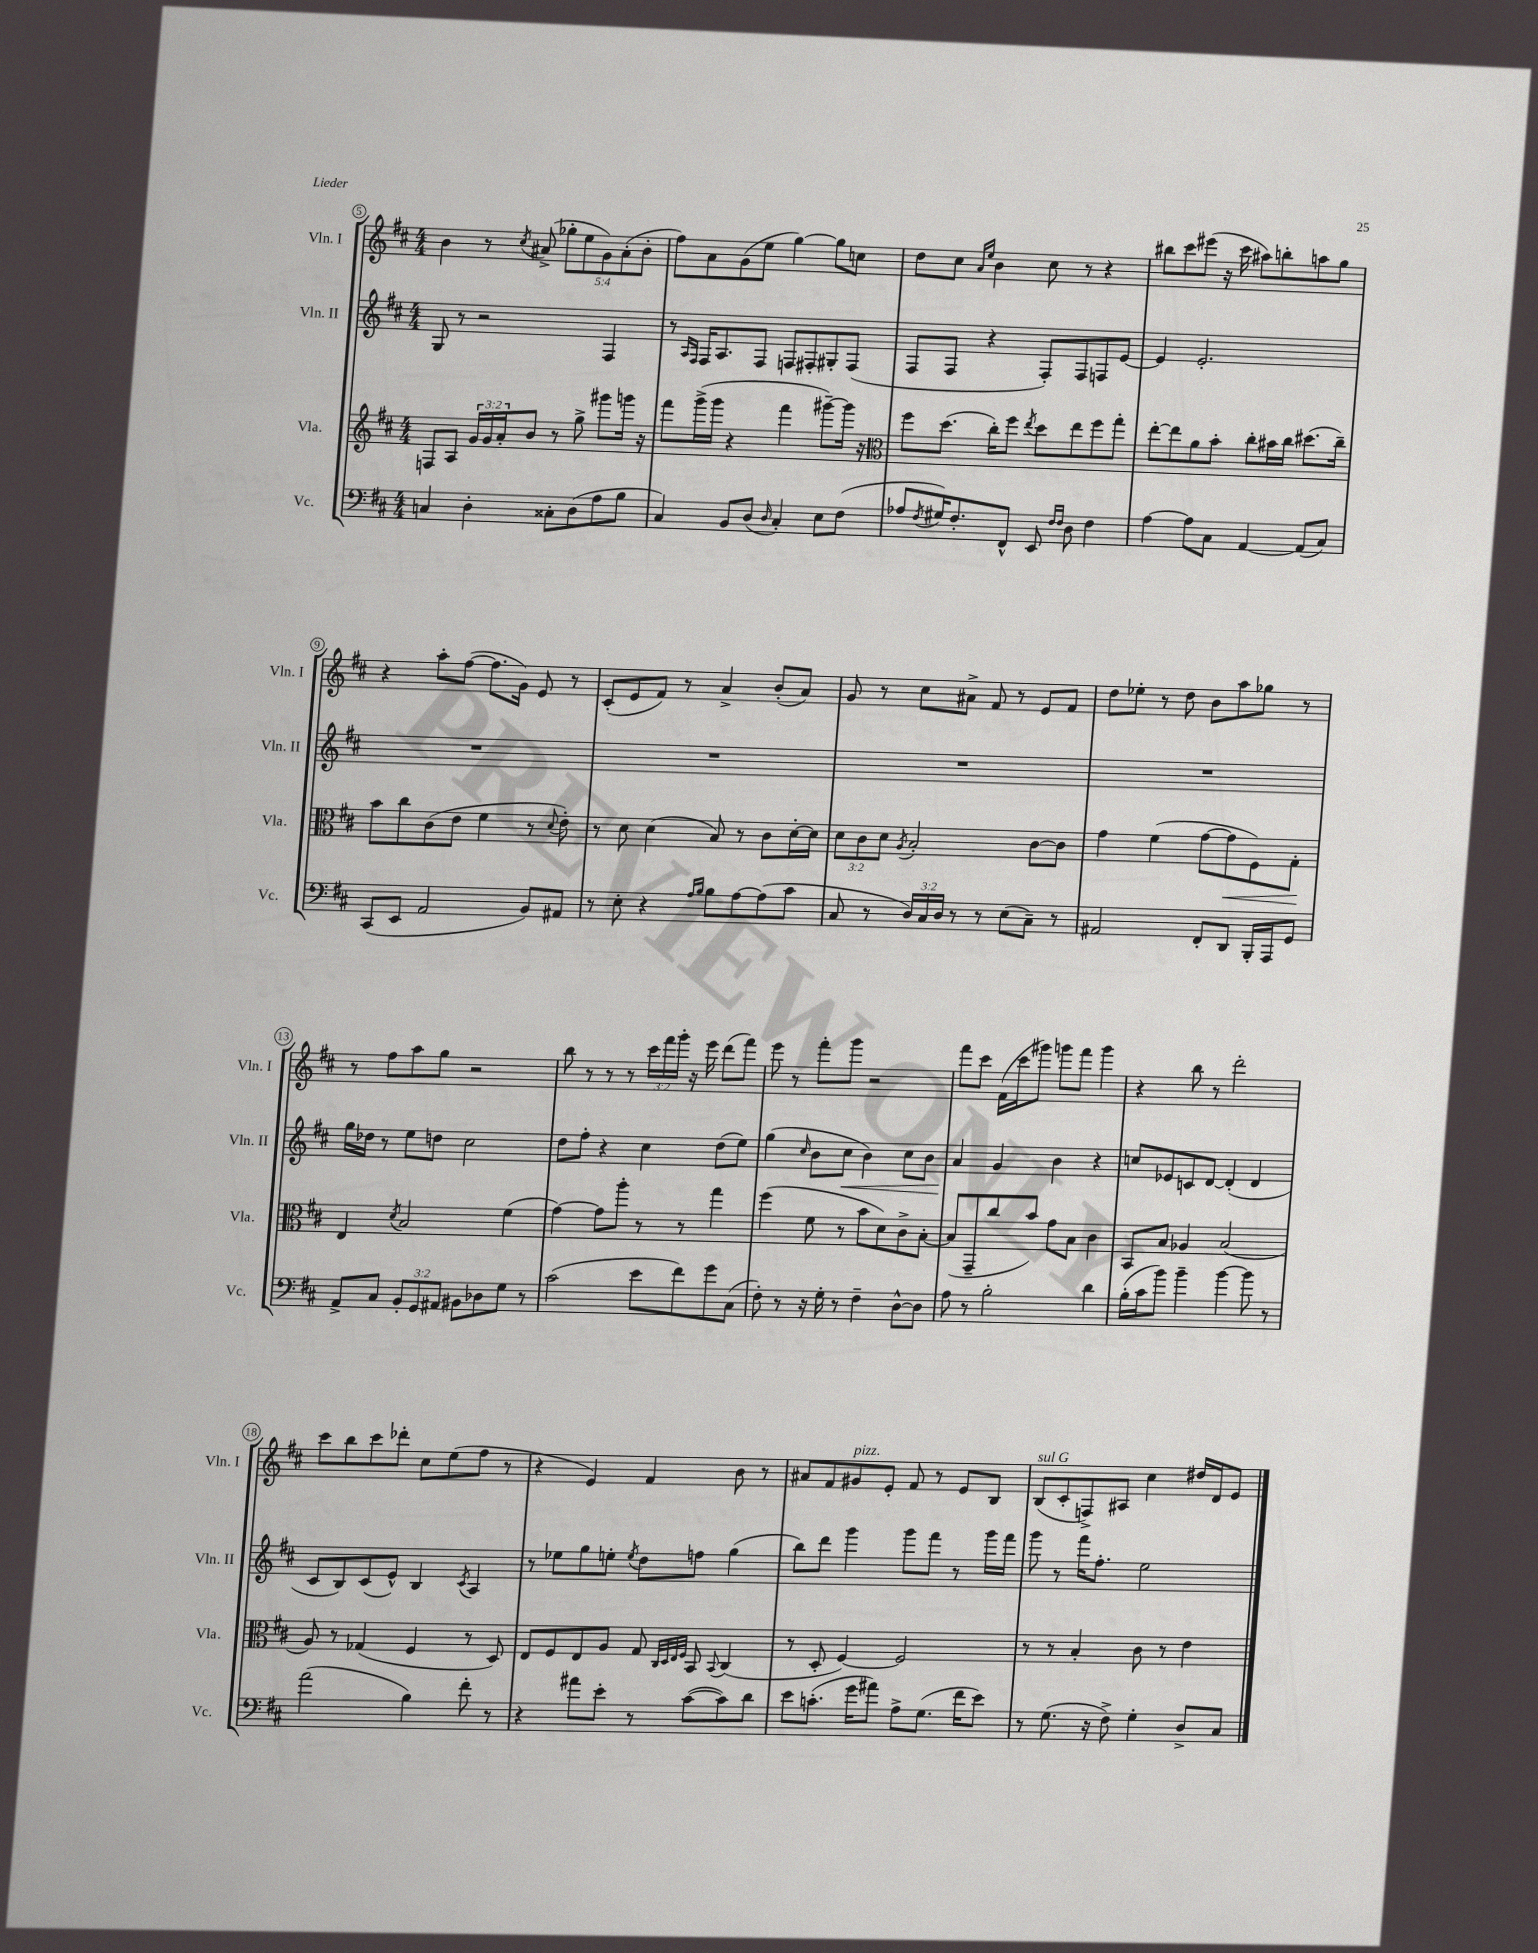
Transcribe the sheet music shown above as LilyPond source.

<<
\new StaffGroup <<
\new Staff = "s0" \with { instrumentName = "Vln. I" shortInstrumentName = "Vln. I" } {
    \clef treble \key d \major \numericTimeSignature \time 4/4 \override Staff.TupletNumber.text = #tuplet-number::calc-fraction-text
    b'4 r8 \acciaccatura { cis''8 } ais'8->( \tuplet 5/4 { ges''8-. e''8 g'8) ais'8-.( b'8-. } |
    fis''8) a'8 g'8( e''8 g''4~) g''8 c''8 |
    d''8 cis''8 \grace { a'16 e''16 } b'4 cis''8 r8 r4 |
    bis''8 cis'''8 eis'''8( r16 cis'''16 ais''8) b''8-. a''8 g''8 |
    r4 a''8-. fis''8~( fis''8. g'16) e'8 r8 |
    cis'8-.( e'8 fis'8) r8 a'4-> b'8-.( a'8) |
    g'8 r8 cis''8 ais'8-> fis'8 r8 e'8 fis'8 |
    d''8 ees''8-. r8 d''8 b'8 a''8 ges''8 r8 |
    r8 fis''8 a''8 g''8 r2 |
    b''8 r8 r8 r8 \tuplet 3/2 { cis'''16 fis'''16 g'''16-. } r16 e'''16 d'''8( fis'''8) |
    e'''8 r8 fis'''8-. g'''8 r2 |
    fis'''8 cis'''8 fis'16( cis'''16 gis'''8) g'''8 fis'''8 g'''4 |
    r4 b''8 r8 d'''2-. |
    cis'''8 b''8 cis'''8 des'''8-. cis''8 e''8( fis''8 r8 |
    r4 e'4) fis'4 b'8 r8 |
    ais'8 fis'8 gis'8^\markup { \italic "pizz." } e'8-. fis'8 r8 e'8 b8 |
    b8^\markup { \italic "sul G" }( cis'8-. f8->) ais8 cis''4 dis''16 d'16 e'8 \bar "|." |
}
\new Staff = "s1" \with { instrumentName = "Vln. II" shortInstrumentName = "Vln. II" } {
    \clef treble \key d \major \numericTimeSignature \time 4/4
    g8 r8 r2 fis4 |
    r8 \grace { a16 fis16 } fis16 a8. fis8 f8 fis8-. gis8-. fis8( |
    fis8 fis8 r4 fis8-.) fis8 f8 e'8~ |
    e'4 e'2.-. |
    R1 |
    R1 |
    R1 |
    R1 |
    g''16 des''16 r8 e''8 d''8 cis''2 |
    d''8 fis''8-. r4 cis''4 d''8( e''8) |
    g''4( \grace { cis''16 } b'8 cis''8\< b'4) cis''8 b'8 |
    a'4\! g'4 b'4 r4 |
    c''8 ees'8 c'8 d'8~ d'4-.( d'4 |
    cis'8 b8) cis'8( e'8-^) b4 \acciaccatura { cis'8 } a4 |
    r8 ees''8 g''8 e''8-. \acciaccatura { e''8 } d''8 f''8 g''4( |
    b''8) d'''8 g'''4 g'''8 fis'''8 r8 g'''16 fis'''16 |
    g'''8 r8 fis'''16 fis''8.-. e''2 \bar "|." |
}
\new Staff = "s2" \with { instrumentName = "Vla." shortInstrumentName = "Vla." } {
    \clef treble \key d \major \numericTimeSignature \time 4/4 \override Staff.TupletNumber.text = #tuplet-number::calc-fraction-text
    f8 a8 \tuplet 3/2 { g'16 g'16 a'16-. } b'8 r8 g''8-> gis'''8 g'''16 r16 |
    fis'''8 g'''16->( g'''16 r4 fis'''4 gis'''8~--) gis'''16 r16 |
    \clef alto fis''8 d''8.( cis''16-.) fis''8 \acciaccatura { e''8 } d''8 e''8 fis''8 g''8-. |
    e''8~-. e''8 a'8 b'8-. cis''8-. bis'16 cis''16 dis''8.( cis''16--) |
    b'8 cis''8 cis'8( e'8 fis'4 r8 \appoggiatura { d'8 } e'8-.) |
    r8 d'8 d'4( b8) r8 cis'8 d'16~-. d'16 |
    \tuplet 3/2 { d'8 cis'8 d'8 } \acciaccatura { a8 } b2-. cis'8~ cis'8 |
    g'4 fis'4( g'8~ g'8\< fis8) g8-.\! |
    e4 \acciaccatura { d'8 } b2 fis'4( |
    g'4~) g'8 a''8-. r8 r8 g''4 |
    fis''4( fis'8 r8 b'8 d'8) cis'8-> b8~-. |
    b8( g,8-- cis''8 b'8) g'8 b8 cis'4 |
    b,8 b8 aes4 b2( |
    a8) r8 ges4( fis4 r8 d8) |
    e8 fis8 e8 a8 g8 \grace { cis32 d32 e32 fis32 } b,8 \appoggiatura { b,8 } cis4( |
    r8 d8-. fis4~) fis2 |
    r8 r8 b4-. cis'8 r8 e'4 \bar "|." |
}
\new Staff = "s3" \with { instrumentName = "Vc." shortInstrumentName = "Vc." } {
    \clef bass \key d \major \numericTimeSignature \time 4/4 \override Staff.TupletNumber.text = #tuplet-number::calc-fraction-text
    c4 d4-. cisis8-. d8( a8 b8 |
    cis4) b,8 d8( \grace { d16 } cis4-.) e8 fis8( |
    aes8 \acciaccatura { fis8 } gis16) fis8.-. fis,8-^ e,8 \grace { fis16 fis16 } d8 fis4 |
    a4~ a8 cis8 a,4~ a,8( cis8) |
    cis,8( e,8 a,2 b,8) ais,8 |
    r8 e8-. r4 \grace { a16 b16 } b8 a8~ a8( cis'8 |
    cis8 r8 \tuplet 3/2 { d16) cis16 d16 } r8 r8 e8( cis8--) r8 |
    ais,2 fis,8-. d,8 b,,16-. a,,16 g,8 |
    a,8-> cis8 \tuplet 3/2 { b,8-. g,8 ais,8 } bis,8 des8 g8 r8 |
    cis'2( e'8 fis'8) g'8 cis8( |
    fis8-.) r8 r16 g16-. r8 fis4-- d8~-^ d8 |
    a8 r8 b2-. d'4 |
    b16-.( cis'16 b'8) b'4-- b'4~ b'8 r8 |
    a'2( b4) fis'8-. r8 |
    r4 ais'8 e'8-. r8 cis'8~( cis'8) d'8 |
    e'8 c'8.-.( g'16 ais'8) a8-> g8.( fis'16 e'8) |
    r8 g8.( r16 fis8->) g4-. d8-> cis8 \bar "|." |
}
>>
>>
\layout { \context { \Score currentBarNumber = #5 \override BarNumber.stencil = #(make-stencil-circler 0.1 0.3 ly:text-interface::print) } }
